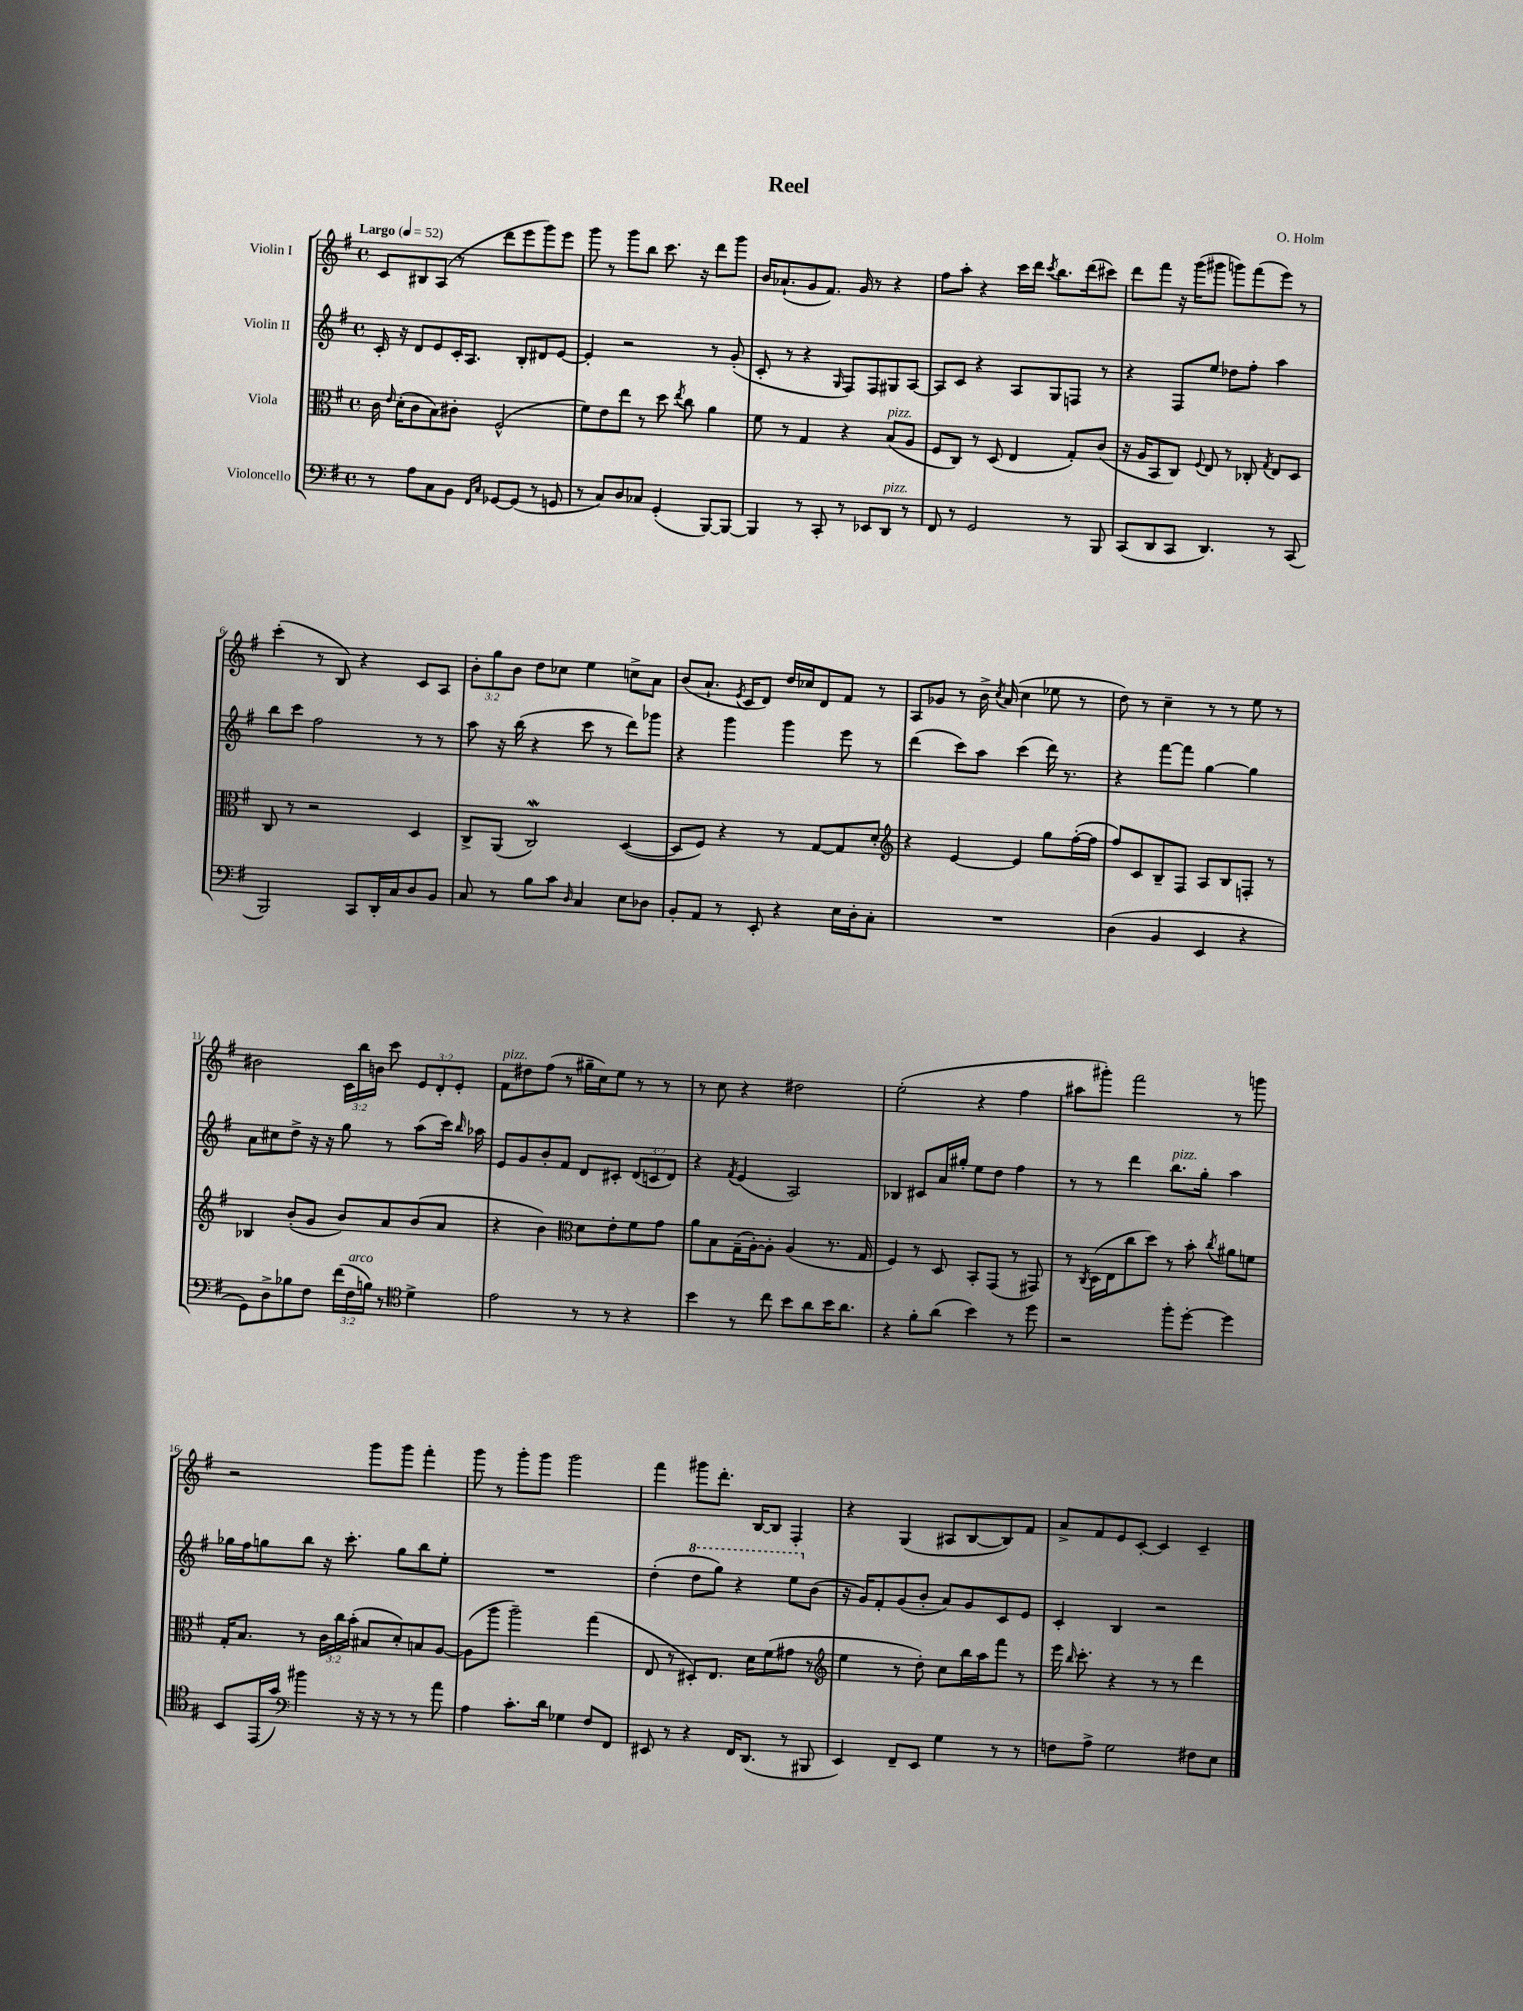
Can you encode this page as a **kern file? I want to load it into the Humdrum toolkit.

**kern	**kern	**kern	**kern
*part4	*part3	*part2	*part1
*staff4	*staff3	*staff2	*staff1
*I"Violoncello	*I"Viola	*I"Violin II	*I"Violin I
*clefF4	*clefC3	*clefG2	*clefG2
*k[f#]	*k[f#]	*k[f#]	*k[f#]
*M4/4	*M4/4	*M4/4	*M4/4
*met(c)	*met(c)	*met(c)	*met(c)
*MM52	*MM52	*MM52	*MM52
=1	=1	=1	=1
!	!	!	!LO:TX:a:B:t=Largo
8r	16c\	16c'/	8c/L
.	16qqe/	.	.
.	(16d'\KL	16r	.
8A\L	8c\	8d/L	8B#X/
8C\	8B\)	8e/	(8A/J
8BB\J	8c#X'\J	16c'/K	8r
.	.	8.A/J	.
16qqFF#/LL	.	.	.
16qqC/JJ	.	.	.
[8GG-X/L	(2F#^^/	.	8ddd\L
(8GG-/J]	.	8B'/L	8eee\
8r	.	8d#X/	8ggg\)
8GGn/	.	[8e/J	8eee\J
=2	=2	=2	=2
8r	8f#\L)	4e'/]	8ggg\
8C/L)	8e\	.	8r
8D/	8ee\J	2r	8ggg\L
8C-X/J	8r	.	8bb\J
(4GG'/	8dd\	.	8.ccc\
.	8qee/	.	.
.	8cc\	.	.
.	.	.	16r
[8BBB/L)	4a\	8r	8ddd\L
8BBB/J_	.	(8g'/	8ggg\J
=3	=3	=3	=3
4BBB/]	8f#\	8c'/	16b/KL
.	.	.	(8.a-X`/
.	8r	8r	.
8r	4G/	4r	8g/
8CC'/	.	.	8.f#/J)
.	.	16qqG/	.
8r	4r	8F#/L)	.
.	.	.	16g/
8EE-X/L	.	8F#/	8r
!	!LO:TX:a:i:t=pizz.	!	!
!LO:TX:a:i:t=pizz.	!	!	!
8DD/J	(8B/L	8G#X/	4r
8r	8A/J	[8A/J	.
=4	=4	=4	=4
8FF#/	8F#/L	8A/L]	8ff#\L
8r	8C/J)	8c/J	8aa'\J
2GG/	8r	4r	4r
.	(8D/	.	.
.	4E/	8A/L	16ccc\LL
.	.	.	16ddd\JJ
.	.	.	8qccc/
.	.	8G/	8.bb\L
8r	8G'/L)	8Fn/J	.
.	.	.	(16ddd\k
8BBB/	(8c/J	8r	8ccc#X\J)
=5	=5	=5	=5
(8CC/L	16r	4r	8ddd\L
.	16A/KL	.	.
8DD/	8BB/	.	8fff#\J
8CC/J	8C/J)	8F#/L	16r
.	.	.	(16ggg\KL
.	8qqF#/	.	.
4.DD/)	8E/	8ee/J	8ggg#X\J
.	8r	8dd-X\L	8gggn\L)
.	8C-X'/	8ff#'\J	(8fff#\
.	8qG/	.	.
8r	8E/L	4aa\	8eee\J)
(8CC/	8D/J	.	8r
!!LO:LB:g=z
=6	=6	=6	=6
2BBB/)	8C/	8bb\L	(4ccc'\
.	8r	8ccc\J	.
.	2r	2ff#\	8r
.	.	.	8B/)
8CC/L	.	.	4r
16DD'/L	.	.	.
16C/J	.	.	.
8D/	4D/	8r	8c/L
8BB/J	.	8r	8A/J
=7	=7	=7	=7
8C/	8C^/L	8aa\	12b'\L
.	.	.	12gg\
8r	(8AA/J	16r	.
.	.	.	12b\J
.	.	(16bb\	.
8B\L	2Cw/)	4r	8dd\L
8c\J	.	.	8cc-X\J
16qqD/	.	.	.
4C/	.	8ccc\	4ee\
.	.	8r	.
8E\L	([4D/	8ddd\L)	8ccn^\L
8D-X\J	.	8ggg-X\J	8a\J
=8	=8	=8	=8
8BB'/L	8D/L]	4r	(8b/L
8AA/J	8F#/J)	.	8.a`/J
8r	4r	4ggg\	.
.	.	.	8qe/
.	.	.	16c/KL
8EE'/	.	.	8d/J)
4r	8r	4ggg\	16dd/LL
.	.	.	16cc-X/J
.	[8G/L	.	8d/
16E\LL	8G/]	8eee\	8f#/J
16D'\J	.	.	.
8C'\J	8d'/J	8r	8r
=9	=9	=9	=9
*	*clefG2	*	*
1r	4r	(4ddd\	8A/L
.	.	.	8g-X/J
.	[4e/	8ccc\L)	8r
.	.	8aa\J	16b^\
.	.	.	8qcc/
.	.	.	(16a/
.	4e/]	(4ccc\	4cc\
.	8gg\L	16ddd\)	8ee-X\
.	.	8.r	.
.	([16ff#'\L	.	8r
.	16ff#\JJ]	.	.
=10	=10	=10	=10
(4D\	8ff#/L)	4r	8dd\)
.	8c/	.	8r
4BB/	8B~/	[8fff#\L	4cc~\
.	8F#/J	8fff#\J]	.
4EE/	8A/L	[4gg\	8r
.	8B/	.	8r
4r	8Fn'/J	4gg\]	8ee\
.	8r	.	8r
!!LO:LB:g=z
=11	=11	=11	=11
8GG\L)	4B-X/	8a\L	2b#X\
8D^\	.	8cc#X\	.
8B-X\	(8b'/L	8dd^\J	.
8F#\J	8g/J	16r	.
.	.	16r	.
(24f#\LL	8b/L)	8gg\	24c\LL
!LO:TX:a:i:t=arco	!	!	!
24F#\	.	.	24bb\
24Bn\JJ)	.	.	24bn\JJ
8r	8a/	8r	8ccc\
*clefC4	*	*	*
4d^\	(8b/	(8aa\L	12e/L
.	.	.	12d'/
.	8a/J	16ccc\Jk)	.
.	.	.	12e'/J
.	.	16qqbb/	.
.	.	16aa-X\	.
=12	=12	=12	=12
!	!	!	!LO:TX:a:i:t=pizz.
2e\	4r	8e/L	8f#\L
.	.	8g/	8dd#X\
.	4b\)	8b'/	(8ff#\J
.	.	8f#/J	8r
*	*clefC3	*	*
8r	8d\L	8d/L	16gg#X~\LL
.	.	.	16cc\J)
8r	8e'\	8c#X'/J	8ee\J
4r	8f#\	(12d/L	8r
.	.	12cn/	.
.	8g\J	.	8r
.	.	12d/J)	.
=13	=13	=13	=13
4b\	8a\L	4r	8r
.	8B\	.	8cc\
.	.	8qf#/	.
8r	(16G~\L	(4e/	4r
.	[16A'\J)	.	.
8cc\	8A'\J]	.	.
8b\L	(4A/	2A/)	2dd#X\
8a\	.	.	.
16b\K	8.r	.	.
8.a\J	.	.	.
.	16G/	.	.
=14	=14	=14	=14
4r	4F#/)	4B-X/	(2ee'\
8f#'\L	8r	8c#X/L	.
(8a\J	8D/	16a/L	.
.	.	16gg#X'/JJ	.
4b\)	8BB'/L	8ee\L	4r
.	(8GG/J	8dd\J	.
8r	8r	4ff#\	4ff#\
8dd\	8GG#X/)	.	.
=15	=15	=15	=15
2r	8r	8r	8aa#X\L
.	8qC/	.	.
.	(16D\LL	8r	8ggg#X'\J)
.	16E\J	.	.
.	8cc\	4ddd\	2fff#\
.	8dd\J)	.	.
!	!	!LO:TX:a:i:t=pizz.	!
8ff#'\L	8r	8.bb\L	.
[8dd'\J	8b'\	.	.
.	.	16gg'\Jk	.
.	8qcc/	.	.
4dd\]	8a#X\L	4aa\	8r
.	8fn\J	.	8gggn\
!!LO:LB:g=z
=16	=16	=16	=16
8BB/L	16G'/KL	16gg-X\LL	2r
.	8.B/J	16ff#\J	.
(16EE/L	.	8ggn\	.
16g/JJ)	.	.	.
*clefF4	*	*	*
4b#X\	8r	8bb\J	.
.	24c\LL	16r	.
.	24cc\	.	.
.	.	8.ccc'\	.
.	(24b'\JJ	.	.
16r	8B#X/L	.	8ggg\L
16r	.	.	.
8r	8d'/)	8gg\L	8ggg\J
8r	8Bn/	8bb\	4fff#'\
8a\	[8A/J	8ee'\J	.
=17	=17	=17	=17
4A\	(8A\L]	1r	8ggg\
.	8aa\J	.	8r
8.c'\L	2aa~\)	.	8ggg'\L
.	.	.	8ggg\J
16d\Jk	.	.	.
4G-X\	.	.	2ggg\
8F#/L	(4gg\	.	.
8FF#/J	.	.	.
=18	=18	=18	=18
8EE#X/	8E/	(4dd'\	4fff#\
8r	8r	.	.
*	*	*8va	*
4r	8D#X'/L)	8ddd\L	8ggg#X\L
.	8.E/J	8ggg\J)	8.ddd'\J
16FF#/KL	.	4r	.
(8.DD/J	16d\KL	.	[16B/KL
.	(8f#\	.	8B/J]
8r	8g#X\J	8eee\L	4F#'/
*	*	*X8va	*
8BBB#X/	8r	(8b\J	.
=19	=19	=19	=19
*	*clefG2	*	*
4EE/)	4ee\	16r	4r
.	.	16g/KL)	.
.	.	8f#'/	.
8FF#~/L	8r	(8g/	(4G/
8EE/J	8dd'\)	8b'/J	.
4G\	8cc\L	8a/L)	8A#X/L
.	16bb\L	8g/	[8B/
.	16aa\J	.	.
8r	8fff#\J	8c/	8B/])
8r	8r	8e/J	8f#/J
=20	=20	=20	=20
8Fn\L	16eee\	4c'/	8a^/L
.	16qqbb/	.	.
.	8.ccc'\	.	.
8A^\J	.	.	8f#/
2G\	4r	4B/	8e/
.	.	.	[8c'/J
.	8r	2r	4c/]
.	8r	.	.
8F#X\L	4ddd\	.	4c~/
8E\J	.	.	.
==	==	==	==
*-	*-	*-	*-
